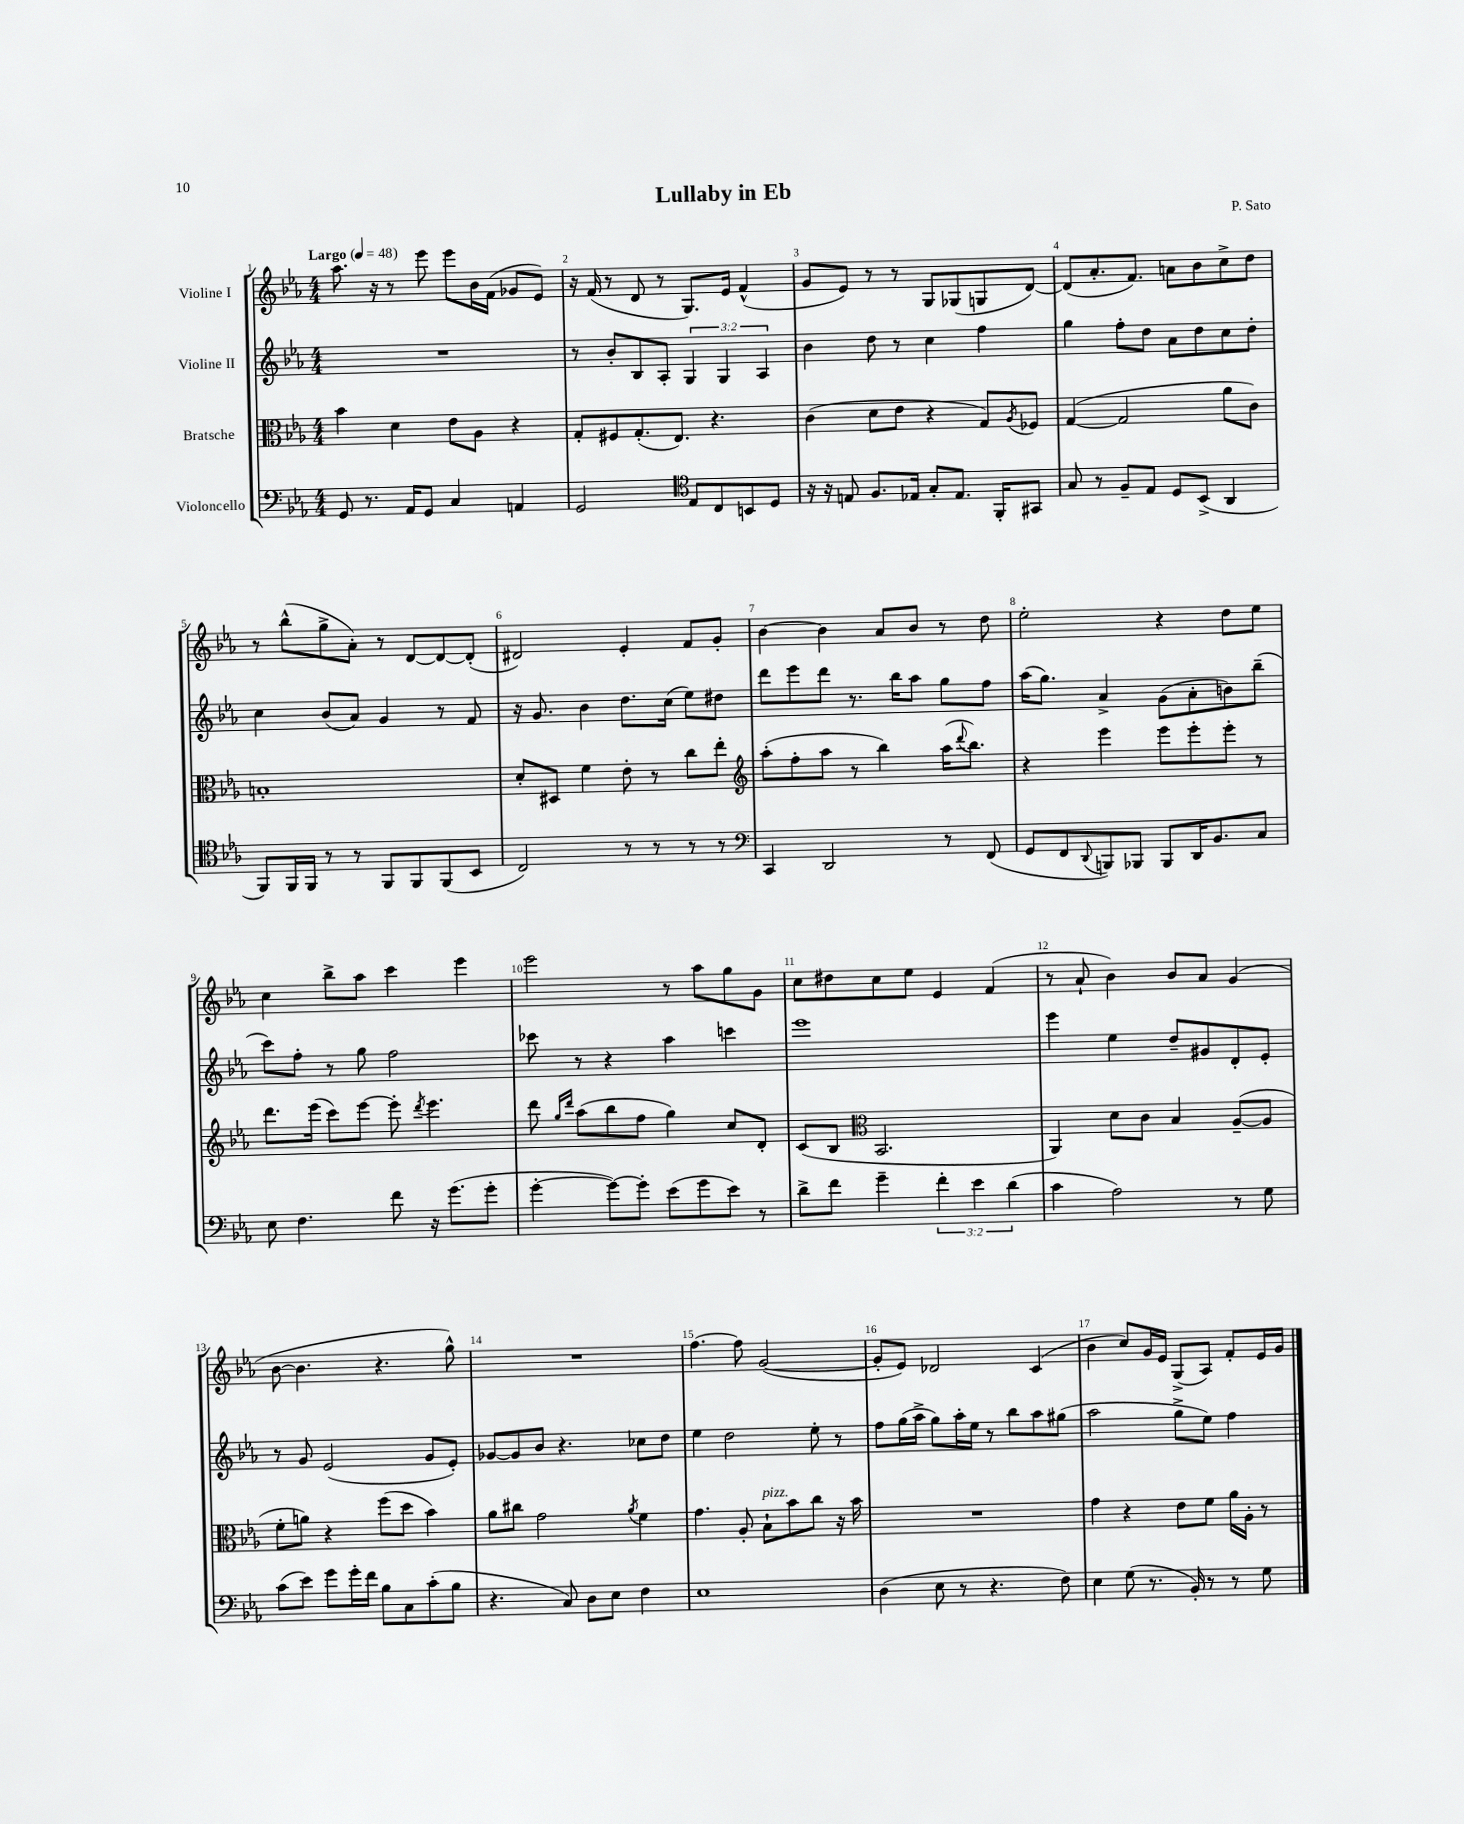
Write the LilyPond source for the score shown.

\header { title = "Lullaby in Eb" composer = "P. Sato" }
<<
\new StaffGroup <<
\new Staff = "s0" \with { instrumentName = "Violine I" } {
    \clef treble \key ees \major \numericTimeSignature \time 4/4 \tempo "Largo" 4 = 48
    aes''8. r16 r8 ees'''8 ees'''8 bes'16 f'16( ges'8 ees'8) |
    r16 f'16( r8 d'8 r8 g8.) ees'16 f'4-^( |
    g'8 ees'8) r8 r8 g8 ges8( g8 d'8~) |
    d'8( aes'8.-. f'8.) a'8 bes'8 c''8-> d''8 |
    r8 bes''8-^( g''8-> aes'8-.) r8 d'8~ d'8~ d'8-.( |
    dis'2) ees'4-. f'8 g'8-. |
    bes'4~ bes'4 aes'8 bes'8 r8 d''8 |
    ees''2-. r4 d''8 ees''8 |
    c''4 bes''8-> aes''8 c'''4 ees'''4 |
    ees'''2 r8 aes''8 g''8 g'8 |
    c''8 dis''8 c''8 ees''8 ees'4 f'4( |
    r8 aes'8-! bes'4) bes'8 aes'8 g'4( |
    bes'8~ bes'4. r4. g''8-^) |
    R1 |
    f''4.~ f''8 g'2~( |
    g'8-. ees'8) des'2 c'4( |
    bes'4 c''8) g'16 ees'16 g8->( aes8) f'8-. ees'16 g'16 \bar "|." |
}
\new Staff = "s1" \with { instrumentName = "Violine II" } {
    \clef treble \key ees \major \numericTimeSignature \time 4/4 \override Staff.TupletNumber.text = #tuplet-number::calc-fraction-text
    R1 |
    r8 bes'8-. bes8 aes8-. \tuplet 3/2 { g4 g4 aes4 } |
    bes'4 d''8 r8 c''4 f''4 |
    g''4 f''8-. d''8 aes'8 d''8 c''8 d''8-. |
    c''4 bes'8( aes'8) g'4 r8 f'8 |
    r16 g'8. bes'4 d''8. c''16( ees''8) dis''8 |
    d'''8 ees'''8 d'''8 r8. bes''16 aes''8 g''8 f''8 |
    aes''16( g''8.) aes'4-> g'8( aes'8-. b'8) bes''8--( |
    c'''8) f''8-. r8 g''8 f''2 |
    ces'''8 r8 r4 aes''4 c'''4 |
    ees'''1 |
    ees'''4 ees''4 d''8-- gis'8 d'8-. ees'8-. |
    r8 g'8 ees'2( g'8 ees'8-.) |
    ges'8~ ges'8 bes'8 r4. ces''8 d''8 |
    ees''4 d''2 ees''8-. r8 |
    f''8 g''16( aes''16-> g''8) aes''16-. ees''16 r8 bes''8 aes''8 gis''8( |
    aes''2 g''8-> ees''8) f''4 \bar "|." |
}
\new Staff = "s2" \with { instrumentName = "Bratsche" } {
    \clef alto \key ees \major \numericTimeSignature \time 4/4
    bes'4 d'4 ees'8 aes8 r4 |
    g8-. fis8 g8.-.( ees8.) r4. |
    c'4( d'8 ees'8 r4 g8) \acciaccatura { aes8 } fes8 |
    g4~( g2 aes'8 c'8) |
    b1-. |
    d'8-. dis8 f'4 ees'8-. r8 c''8 ees''8-. |
    \clef treble aes''8-.( f''8-. aes''8 r8 bes''4) aes''16( \appoggiatura { d'''8 } bes''8.) |
    r4 ees'''4 ees'''8 ees'''8-. ees'''8-. r8 |
    d'''8. ees'''16( c'''8) ees'''8~ ees'''8-. \acciaccatura { d'''8 } ees'''4. |
    d'''8 \grace { g''16 d'''16 } aes''8( bes''8 f''8 g''4) c''8 d'8-. |
    c'8( bes8 \clef alto bes,2. |
    aes,4) d'8 c'8 bes4 aes8~--( aes8 |
    f'8-. a'8) r4 f''8( d''8 bes'4) |
    aes'8 cis''8 g'2 \acciaccatura { aes'8 } f'4 |
    g'4. aes8-. bes8-!^\markup { \italic "pizz." } bes'8 c''8 r16 bes'16 |
    R1 |
    g'4 r4 ees'8 f'8 aes'16 aes16-. r8 \bar "|." |
}
\new Staff = "s3" \with { instrumentName = "Violoncello" } {
    \clef bass \key ees \major \numericTimeSignature \time 4/4 \override Staff.TupletNumber.text = #tuplet-number::calc-fraction-text
    g,8 r8. aes,16 g,8 c4 a,4 |
    g,2 \clef tenor ees8 c8 b,8 d8 |
    r16 r16 e8 f8. ees16 g8-. ees8. f,16-. gis,8 |
    g8 r8 f8-- ees8 d8 bes,8->( aes,4 |
    f,8) f,16 f,16 r8 r8 f,8 f,8 f,8( bes,8 |
    c2) r8 r8 r8 r8 |
    \clef bass c,4 d,2 r8 f,8( |
    g,8 f,8 \appoggiatura { d,8 } b,,8) bes,,8 bes,,8 d,16 bes,8. c8 |
    ees8 f4. f'8 r16 g'8.( g'8-. |
    g'4~-. g'8~) g'8-. ees'8( g'8 ees'8) r8 |
    d'8-> f'8 g'4-- \tuplet 3/2 { f'4-. ees'4 d'4( } |
    c'4 aes2) r8 g8 |
    c'8( ees'8) g'8 g'16-. f'16 bes8 c8 c'8-.( bes8 |
    r4. c8) d8 ees8 f4 |
    ees1 |
    d4( ees8 r8 r4. f8) |
    ees4 g8( r8. bes,16-.) r8 r8 g8 \bar "|." |
}
>>
>>
\layout { \context { \Score \override BarNumber.break-visibility = ##(#f #t #t) barNumberVisibility = #all-bar-numbers-visible } }
